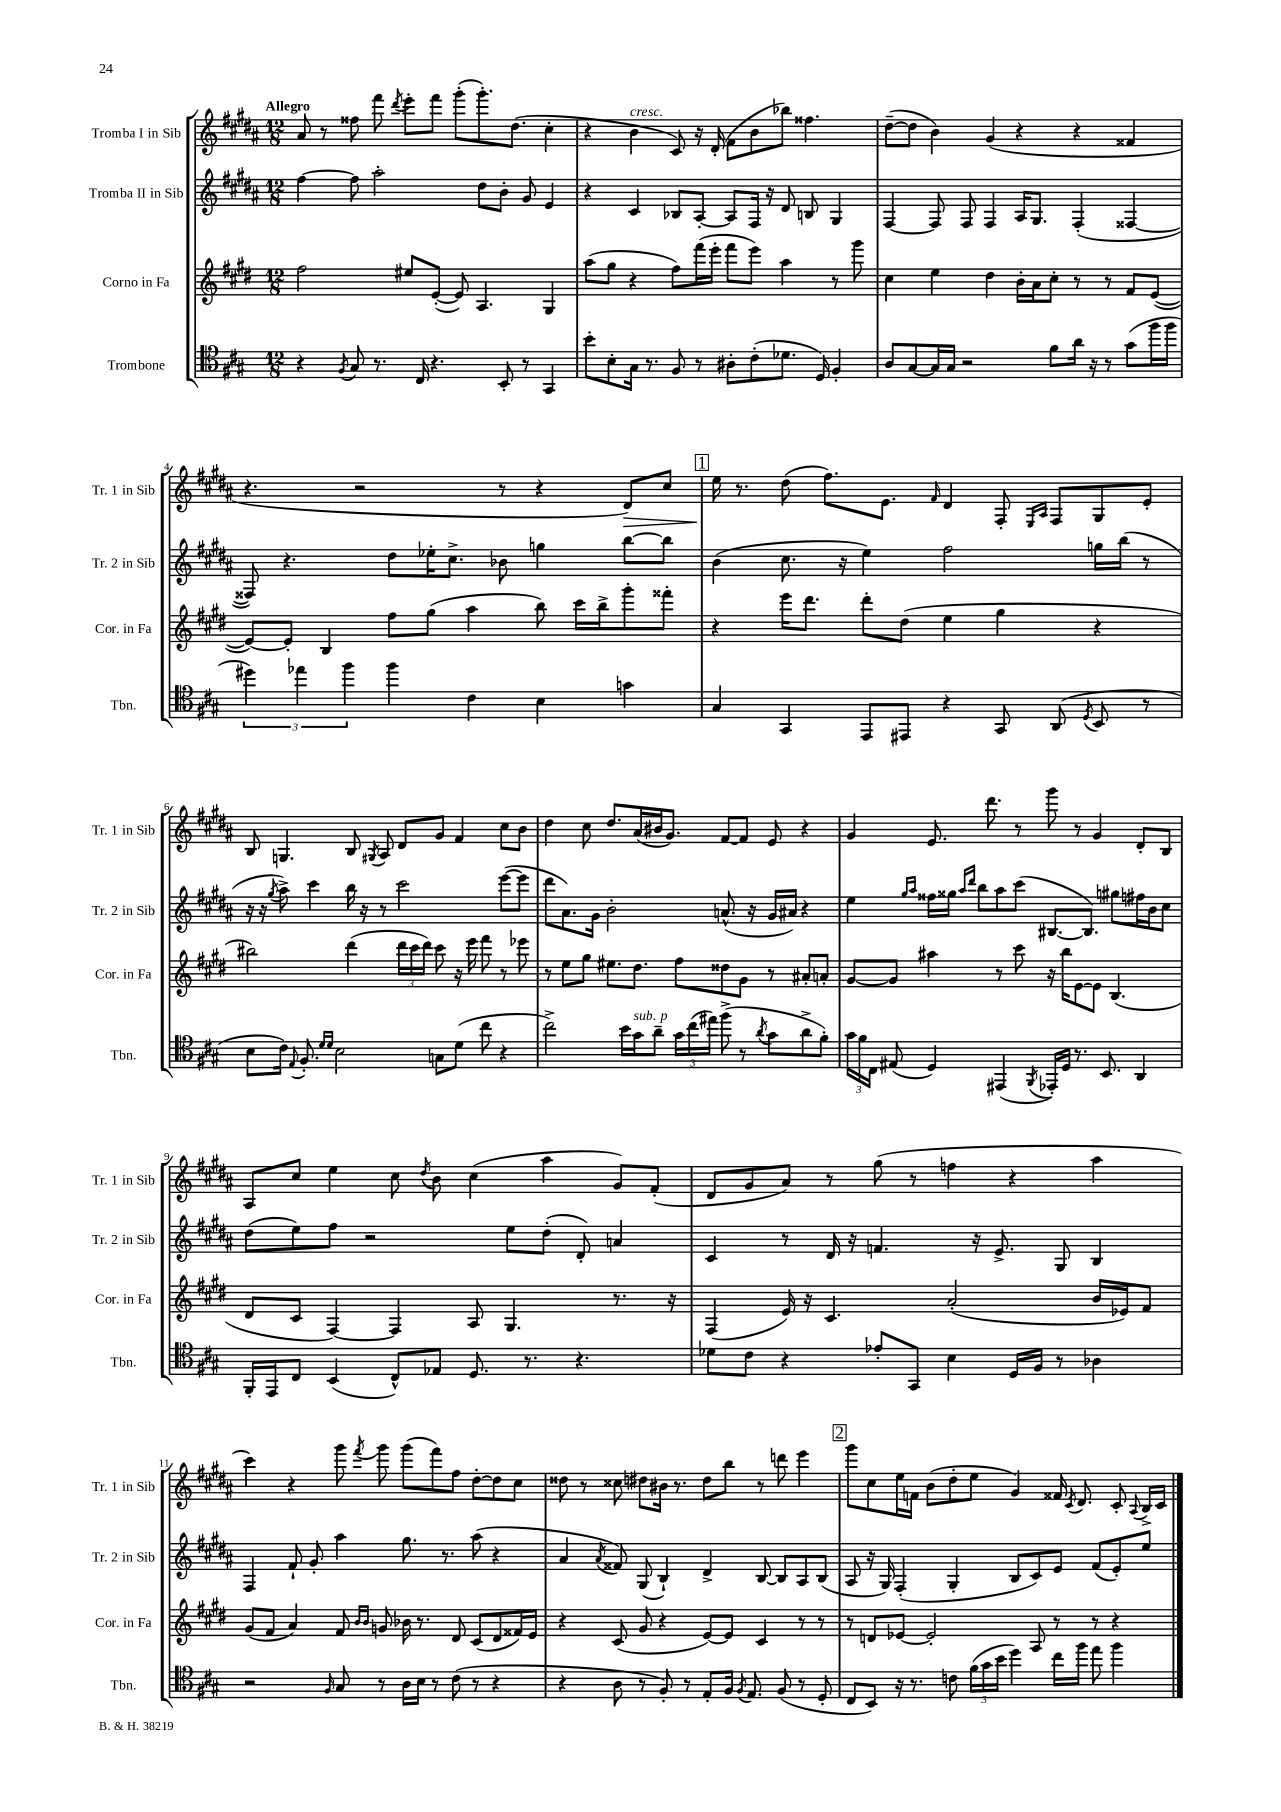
<<
\new StaffGroup <<
\new Staff = "s0" \with { instrumentName = "Tromba I in Sib" shortInstrumentName = "Tr. 1 in Sib" } {
    \clef treble \key b \major \numericTimeSignature \time 12/8 \tempo "Allegro"
    \autoBeamOff ais'8 r8 fisis''8 fis'''8 \acciaccatura { dis'''8 } e'''8[-. fis'''8] gis'''8[-.( gis'''8.-.) dis''8.]( cis''4-. |
    r4 b'4^\markup { \italic "cresc." } cis'8) r16 dis'16-.( fis'8[ b'8 bes''8]) fisis''4. |
    dis''8[~--( dis''8] b'4) gis'4( r4 r4 fisis'4 |
    r4. r2 r8 r4 dis'8[\>) cis''8] |
    \mark \markup { \box "1" } e''16\! r8. dis''8( fis''8.[) e'8.] \grace { fis'16 } dis'4 fis8-. \grace { e16[ ais16] } fis8[ gis8 e'8]-. |
    b8 g4. b8 \acciaccatura { gis8 } ais8 dis'8[ gis'8] fis'4 cis''8[ b'8] |
    dis''4 cis''8 dis''8.[ ais'16( bis'16 gis'8.]) fis'8[~ fis'8] e'8 r4 |
    gis'4 e'8. dis'''8. r8 gis'''8 r8 gis'4 dis'8[-. b8] |
    ais8[ cis''8] e''4 cis''8 \acciaccatura { dis''8 } b'8 cis''4( ais''4 gis'8[) fis'8]-.( |
    dis'8[ gis'8 ais'8]) r8 gis''8( r8 f''4 r4 ais''4 |
    cis'''4) r4 gis'''8 \acciaccatura { fis'''8 } gis'''8 gis'''8[( fis'''8) fis''8] dis''8[~-. dis''8 cis''8] |
    disis''8 r8 cisis''8 dis''8[ bis'16] r8. dis''8[ b''8] r8 d'''8 e'''4 |
    \mark \markup { \box "2" } gis'''8[ cis''8 e''16 f'16] b'8[( dis''8-. e''8] gis'4) fisis'16 \acciaccatura { cis'8 } dis'8. cis'8-. \appoggiatura { ais8 } b16[-> cis'16] \bar "|." |
}
\new Staff = "s1" \with { instrumentName = "Tromba II in Sib" shortInstrumentName = "Tr. 2 in Sib" } {
    \clef treble \key b \major \numericTimeSignature \time 12/8
    \autoBeamOff fis''4~ fis''8 ais''2-. dis''8[ b'8]-. gis'8 e'4 |
    r4 cis'4 bes8[ ais8]~-. ais8[ fis16] r16 dis'8 b8 gis4 |
    fis4~ fis8 fis8 fis4 ais16[ gis8.] fis4-.( fisis4~ |
    fisis8) r4. dis''8[ ees''16-. cis''8.]-> bes'8 g''4 b''8[~ b''8] |
    \mark \markup { \box "1" } b'4( cis''8. r16 e''4) fis''2 g''16[ b''16]( r8 |
    r16 r16 \acciaccatura { gis''8 } ais''8->) cis'''4 b''16 r16 r8 cis'''2 e'''8[~( e'''8] |
    dis'''8[ ais'8.) gis'16] b'2-. a'8.-^( r16 gis'16[ ais'16]) r4 |
    e''4 \grace { gis''16[ ais''16] } fisis''16[ gisis''16] \grace { ais''16[ dis'''16] } b''8[ ais''8 cis'''8]( bis8.[~ bis8.]) gis''8[ fis''16 b'16 cis''8] |
    dis''8[( e''8) fis''8] r2 e''8[ dis''8]-.( dis'8-.) a'4 |
    cis'4 r8 dis'16 r16 f'4. r16 e'8.-> gis8 b4 |
    fis4 fis'8-! gis'8-. ais''4 gis''8. r8. ais''8( r4 |
    ais'4 \acciaccatura { ais'8 } fisis'8) gis8( b4-!) dis'4-> b8~ b8[ ais8 b8]( |
    \mark \markup { \box "2" } ais8 r16 gis16) fis4-.( gis4-. b8[ cis'8) e'8] fis'8[( e'8-.) e''8] \bar "|." |
}
\new Staff = "s2" \with { instrumentName = "Corno in Fa" shortInstrumentName = "Cor. in Fa" } {
    \clef treble \key e \major \numericTimeSignature \time 12/8
    \autoBeamOff fis''2 eis''8[ e'8]~-.( e'8) a4. gis4 |
    a''8[( gis''8] r4 fis''8[) fis'''16( e'''16]-. fis'''8[ e'''8]) a''4 r8 gis'''8 |
    cis''4 e''4 dis''4 b'16[-. a'16 cis''8]-. r8 r8 fis'8[ e'8]~( |
    e'8[~) e'8]-. b4 fis''8[ gis''8]( a''4 b''8) cis'''16[ b''16-> gis'''8-. fisis'''8]-. |
    \mark \markup { \box "1" } r4 e'''16[ dis'''8.] dis'''8[-. dis''8]( e''4 gis''4 r4 |
    bis''2) dis'''4( \tuplet 3/2 { dis'''16[ cis'''16 dis'''16]) } cis'''8 r16 e'''16 fis'''8 r8 ees'''8 |
    r8 e''8[ gis''8] eis''8.[ dis''8.] fis''8[ disis''8 gis'8] r8 ais'8[-. a'8]-. |
    gis'8[~ gis'8] ais''4 r8 cis'''8 r16 b''16[ e'8~ e'8] b4.( |
    dis'8[ cis'8] fis4~) fis4 a8 gis4. r8. r16 |
    fis4( e'16) r16 cis'4. a'2-.( b'16[ ees'16) fis'8] |
    gis'8[( fis'8] a'4) fis'8 \grace { b'16[ b'16] } g'8 bes'16 r8. dis'8 cis'8[( dis'8 fisis'16) e'16] |
    r4 cis'8( gis'8 r4 e'8[~) e'8] cis'4 r8 r8 |
    \mark \markup { \box "2" } r8 d'8[ ees'8]~ ees'2-. a8 r8 r8 r4 \bar "|." |
}
\new Staff = "s3" \with { instrumentName = "Trombone" shortInstrumentName = "Tbn." } {
    \clef tenor \key a \major \numericTimeSignature \time 12/8
    \autoBeamOff r4 \acciaccatura { fis8 } gis8 r8. cis16 r4. b,8-. r8 gis,4 |
    b'8[-. b8-. gis16] r8. fis8 r8 ais8[-. cis'8-.( des'8.] d16) fis4-. |
    a8[ gis8~ gis16 gis16] r2 fis'8[ a'16] r16 r8 gis'8[( fis''16 fis''16] |
    \tuplet 3/2 { dis''4) ees''4 fis''4 } fis''4 cis'4 b4 g'4 |
    \mark \markup { \box "1" } gis4 gis,4 e,8[ eis,8] r4 gis,8 a,8( \acciaccatura { d8 } b,8 r8 |
    b8[ cis'16]) \appoggiatura { e8 } fis8.-. \grace { d'16[ d'16] } b2 g8[ d'8]( cis''8 r4 |
    cis''2->) b'16[ gis'16^\markup { \italic "sub. p" } a'8]-- \tuplet 3/2 { gis'16[ cis''16( eis''16]) } fis''8->( r8 \acciaccatura { a'8 } gis'8[ a'8-> fis'8]-.) |
    \tuplet 3/2 { gis'16[ fis'16 cis16] } eis8( d4) eis,4( \acciaccatura { fis,8 } ees,16[-.) d16] r8. b,8. a,4 |
    fis,16[-. e,16 cis8] b,4( cis8[-^) ees8] d8. r8. r4. |
    des'8[ cis'8] r4 ees'8[-. gis,8] b4 d16[ fis16] r8 aes4 |
    r2 \grace { fis16 } gis8 r8 a16[ b16] r8 cis'8( r8 r4 |
    r4 a8 r8 fis8-.) r8 e8[-. fis16] \acciaccatura { fis8 } e8. fis8( r8 d8-. |
    \mark \markup { \box "2" } cis8[ b,8]) r16 r8. c'8 \tuplet 3/2 { fis'16[( gis'16 b'16] } d''4) cis''16[ fis''16] e''8 fis''4 \bar "|." |
}
>>
>>
